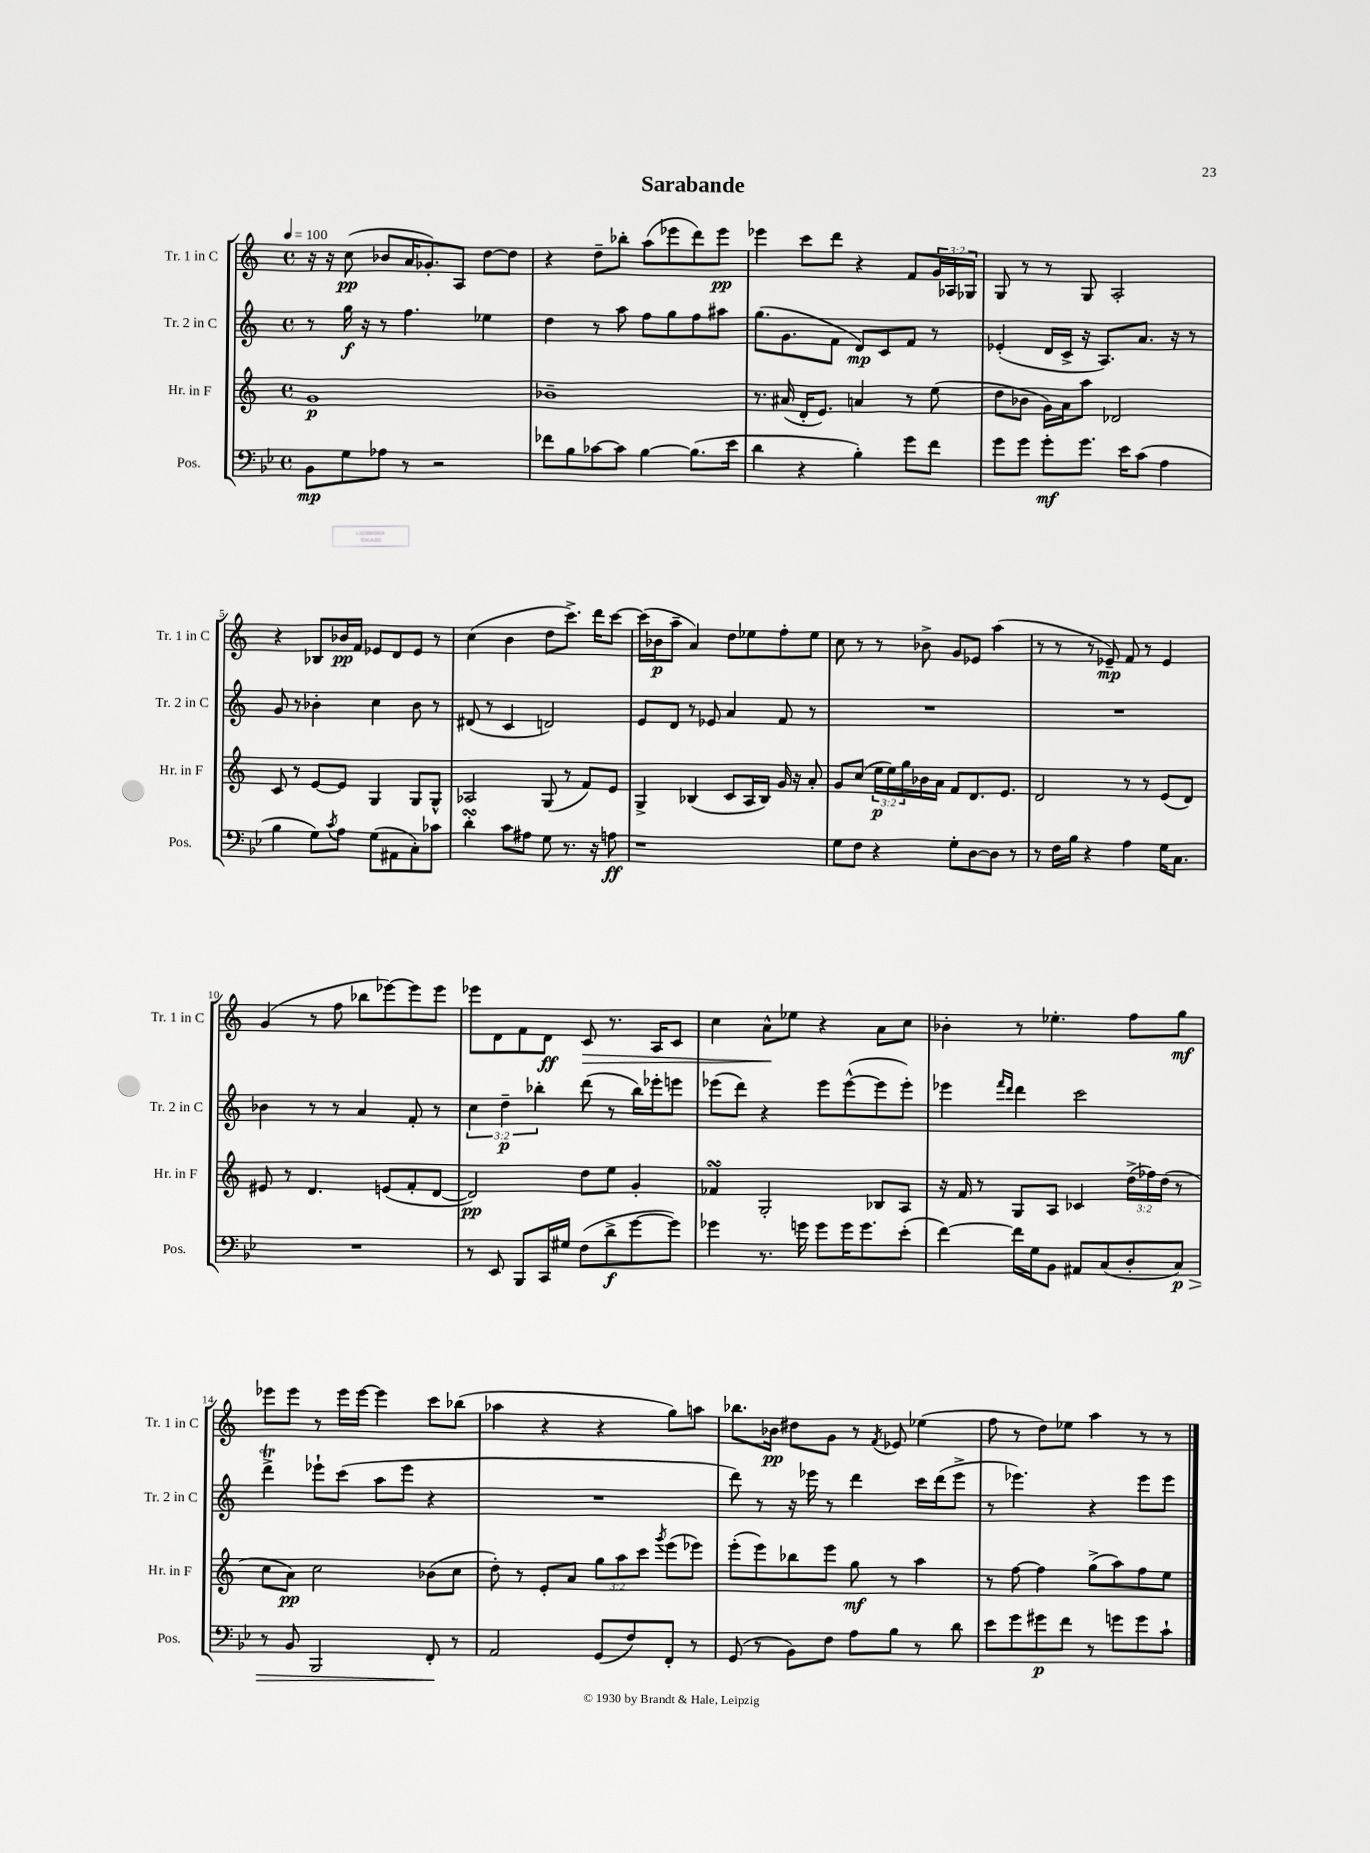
\header { title = "Sarabande" }
<<
\new StaffGroup <<
\new Staff = "s0" \with { instrumentName = "Tr. 1 in C" shortInstrumentName = "Tr. 1 in C" } {
    \clef treble \key c \major \defaultTimeSignature \time 4/4 \override Staff.TupletNumber.text = #tuplet-number::calc-fraction-text \tempo 4 = 100
    r16 r16 c''8\pp( bes'8 a'16 ges'8.-.) a8 d''8~ d''8 |
    r4 d''8-- bes''8-. a''8( ees'''8 d'''8) ees'''8\pp |
    ees'''4 c'''8 d'''8 r4 f'8 \tuplet 3/2 { g'16 aes16 ges16 } |
    g8 r8 r8 g8 a2-. |
    r4 bes8 bes'16\pp f'16 ees'8 d'8 ees'8 r8 |
    c''4( b'4 d''8 c'''8.->) d'''16 c'''8~ |
    c'''16( bes'16\p a''8-- a'4) d''8 ees''8 f''8-. ees''8 |
    c''8 r8 r8 bes'8-> g'8 ees'8 a''4( |
    r8 r8 r8 ees'8--\mp) f'8 r8 ees'4 |
    g'4( r8 f''8 bes''8 ees'''8~) ees'''8 ees'''8 |
    ees'''8 d'8 f'8 d'8\ff c'8\> r8. a16 c'8 |
    c''4 a'8-^\! ees''8 r4 a'8 c''8 |
    bes'4-. r8 ees''4.-. f''8 g''8\mf |
    ees'''8 ees'''8 r8 ees'''16 ees'''16~ ees'''4 c'''8 bes''8( |
    aes''4 r4 r4 g''8) a''8 |
    bes''8. bes'16\pp dis''8 g'8 r8 \acciaccatura { f'8 } ees'8 ees''4( |
    f''8 r8 d''8) ees''8 a''4 r8 r8 \bar "|." |
}
\new Staff = "s1" \with { instrumentName = "Tr. 2 in C" shortInstrumentName = "Tr. 2 in C" } {
    \clef treble \key c \major \defaultTimeSignature \time 4/4 \override Staff.TupletNumber.text = #tuplet-number::calc-fraction-text
    r8 g''16\f r16 r8 f''4. ees''4 |
    d''4 r8 a''8 f''8 g''8 f''8 ais''8 |
    g''8.( g'8. f'8 d'8\mp) c'8 f'8 r8 |
    ees'4-.( d'16 c'16-> r16 a8.) a'8. r16 r8 |
    g'8 r8 bes'4-. c''4 bes'8 r8 |
    dis'8( r8 c'4 d'2) |
    e'8 d'8 r8 ees'8 a'4 f'8 r8 |
    R1 |
    R1 |
    bes'4 r8 r8 a'4 f'8-. r8 |
    \tuplet 3/2 { c''4 d''4--\p bes''4-. } d'''8( r8 bes''16) ees'''16-. e'''8 |
    ees'''8( d'''8) r4 ees'''8 ees'''8~-^( ees'''8 ees'''8-.) |
    ees'''4 \grace { f'''16 d'''16 } d'''4 c'''2 |
    d'''4->\trill ees'''8-! c'''8( a''8 ees'''8 r4 |
    R1 |
    d'''8) r8 r16 ees'''16 r8 d'''4 c'''16 d'''16( ees'''8-> |
    r8 ees'''4.) r4 ees'''8 ees'''8 \bar "|." |
}
\new Staff = "s2" \with { instrumentName = "Hr. in F" shortInstrumentName = "Hr. in F" } {
    \clef treble \key c \major \defaultTimeSignature \time 4/4 \override Staff.TupletNumber.text = #tuplet-number::calc-fraction-text
    g'1\p |
    bes'1-- |
    r8. ais'16( d'16-. e'8.) a'4 r8 e''8( |
    d''8 bes'8 g'16) a'16 a''8 des'2 |
    c'8 r8 e'8~ e'8 g4 g8 g8-^ |
    aes2 g8( r8 f'8) e'8 |
    g4-> bes4( c'8 a16 bes16) g'16 r16 a'8-. |
    g'8 c''8( \tuplet 3/2 { e''16\p e''16) g''16 } bes'16 a'16 f'8 d'8. e'8. |
    d'2 r8 r8 e'8( d'8) |
    eis'8 r8 d'4. e'8( f'8-. d'8~ |
    d'2\pp) d''8 e''8 g'4-. |
    fes'4\turn g2-. bes8 a8 |
    r16 f'16 r8 g8 a8 ces'4 \tuplet 3/2 { d''16->( fes''16) d''16( } r8 |
    c''8 a'8\pp) c''2 bes'8( c''8 |
    d''8-.) r8 e'8-. a'8 \tuplet 3/2 { g''8 a''8 c'''8 } \acciaccatura { g'''8 } e'''8( ees'''8) |
    e'''8-.( e'''8) bes''8 e'''8 g''8\mf r8 a''4 |
    r8 f''8~ f''4 g''8->( a''8) f''8 e''8 \bar "|." |
}
\new Staff = "s3" \with { instrumentName = "Pos." shortInstrumentName = "Pos." } {
    \clef bass \key bes \major \defaultTimeSignature \time 4/4
    bes,8\mp g8 aes8 r8 r2 |
    fes'8 bes8 ces'8~ ces'8 bes4~ bes8.( ees'16 |
    d'4 r4 bes4-.) g'8 f'8 |
    g'8 g'8 g'8-.\mf g'8. ees'16 c'8( a4 |
    bes4 g8) \acciaccatura { c'8 } a8 g8( ais,8 c8-.) ces'8 |
    d'4-.\turn c'8 ais8 g8 r8. r16 a8\ff |
    r1 |
    g8 f8 r4 g8-. d8~ d8 r8 |
    r8 f16 bes16 r4 a4 g16 c8. |
    R1 |
    r8 ees,8 bes,,8 c,16 gis16 f8( d'8->\f g'8~ g'8) |
    ges'4 r8. g'16 g'8 g'16 g'8. ees'8-.( |
    f'4~) f'16 g16 bes,8 ais,8 c8( d8-. c8\p\>) |
    r8 bes,8 bes,,2 f,8-.\! r8 |
    a,2 g,8( f8) f,8-. r8 |
    g,8( r8 bes,8) f8 a8 bes8 r8 d'8 |
    ees'8 g'8 gis'8\p f'8 r8 g'8 g'8 c'8-! \bar "|." |
}
>>
>>
